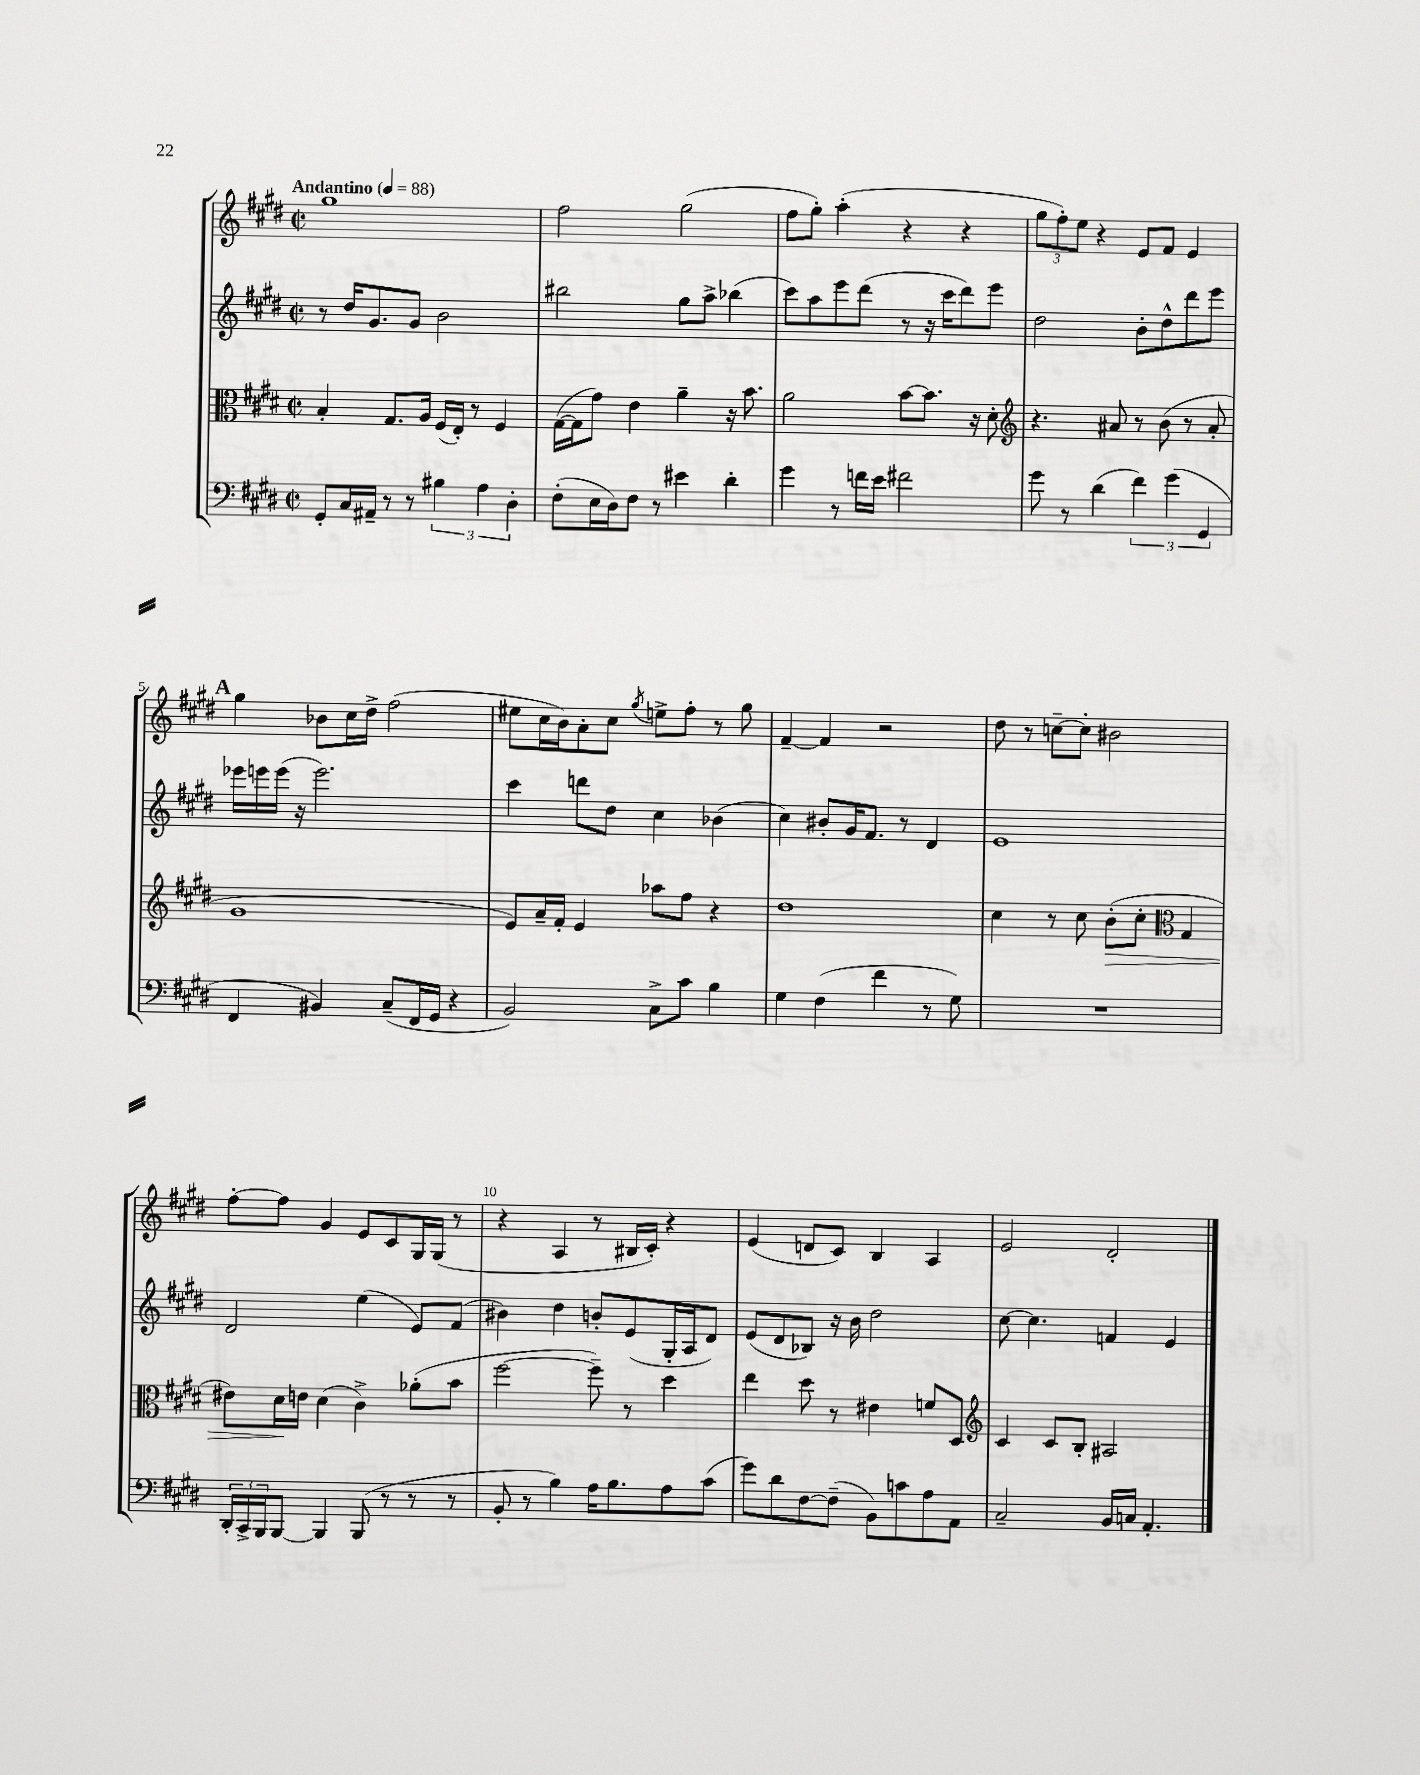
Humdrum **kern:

**kern	**kern	**kern	**kern
*staff4	*staff3	*staff2	*staff1
*clefF4	*clefC3	*clefG2	*clefG2
*k[f#c#g#d#]	*k[f#c#g#d#]	*k[f#c#g#d#]	*k[f#c#g#d#]
*M2/2	*M2/2	*M2/2	*M2/2
*met(c|)	*met(c|)	*met(c|)	*met(c|)
*MM88	*MM88	*MM88	*MM88
8GG#'	4B'	8r	1gg#
16C#	.	16dd#	.
16AA#~	.	8.g#	.
8r	8.G#	.	.
8r	.	8g#	.
.	16A	.	.
6B#	(16F#	2b	.
.	16E')	.	.
.	8r	.	.
6A	.	.	.
.	4F#	.	.
6D#'	.	.	.
=	=	=	=
(8F#'	([16G#	2bb#	2ff#
.	16G#]	.	.
16E	8g#)	.	.
16D#)	.	.	.
8F#	4e	.	.
8r	.	.	.
4e#	4a~	8gg#	(2gg#
.	.	8aa^	.
4d#'	16r	(4bb-	.
.	8.b	.	.
=	=	=	=
4g#	2a	8ccc#)	8ff#
.	.	8aa	8gg#')
8r	.	8eee	(4aa'
16f	.	(8ddd#	.
16e	.	.	.
2f#	[8b	8r	4r
.	8.b]	16r	.
.	.	16ccc#	.
.	.	8ddd#)	4r
.	16r	.	.
.	8d#'	8eee	.
=	=	=	=
*	*clefG2	*	*
8g#	4.r	2dd#	12gg#
.	.	.	12ff#')
8r	.	.	.
.	.	.	12ee
(4d#	.	.	4r
.	8a#	.	.
6f#)	8r	8b'	8e
.	(8b	8dd#^^	8f#
(6g#	.	.	.
.	8r	8ddd#	4e
6GG#	.	.	.
.	8a#'	8eee	.
=	=	=	=
4FF#	1g#	16eee-	4gg#
.	.	16eee	.
.	.	(16eee	.
.	.	16r	.
4BB#)	.	2.eee)	8b-
.	.	.	16cc#
.	.	.	16dd#^
(8C#~	.	.	(2ff#
16FF#	.	.	.
16GG#	.	.	.
4r	.	.	.
=	=	=	=
2BB)	8e)	4ccc#	8ee#
.	16a~	.	16cc#
.	16f#'	.	16b)
.	4e	8ddd	8a'
.	.	8dd#	8cc#
.	.	.	8qgg#
8C#^	8aa-	4cc#	8ee^
8c#	8ff#	.	8ff#'
4B	4r	(4b-	8r
.	.	.	8gg#
=	=	=	=
4G#	1dd#	4cc#)	[4f#~
(4F#	.	8b#'	4f#]
.	.	16g#	.
.	.	8.f#	.
4f#	.	.	2r
.	.	8r	.
8r	.	4d#	.
8G#)	.	.	.
=	=	=	=
1r	4cc#	1e	8dd#
.	.	.	8r
.	8r	.	[8cc~
.	8cc#	.	8cc']
.	(8b'	.	2b#
.	8cc#'	.	.
*	*clefC3	*	*
.	4G#	.	.
=	=	=	=
24DD#'	8e#)	2d#	[8ff#'
24CC#^	.	.	.
24BBB	.	.	.
[8BBB	16d#	.	8ff#]
.	16e	.	.
4BBB]	(4d#	.	4g#
(8BBB	4c#^)	(4ee	8e
8r	.	.	8c#
8r	(8a-'	8e)	16G#
.	.	.	(16G#
8r	8b	(8f#	8r
=	=	=	=
8BB'	[2ff#	4b#)	4r
8r	.	.	.
4B)	.	4dd#	4A
16A	8ff#~])	8b'	8r
8.B	.	.	.
.	8r	(8e	16B#
.	.	.	16c#')
8A	4dd#	16G#'	4r
.	.	16A	.
(8c#	.	8d#)	.
=	=	=	=
8g#)	4ee	(8e	(4e
8d#	.	8d#	.
[8F#	8dd#	8B-)	8d
(8F#~]	8r	16r	8c#)
.	.	16b	.
8BB)	4e#	2dd#	4B
8c	.	.	.
8A	8f	.	4A
8AA	8D#	.	.
=	=	=	=
*	*clefG2	*	*
2C#~	4c#	[8cc#	2e
.	.	4.cc#]	.
.	8c#	.	.
.	8B'	.	.
16BB	2A#	4f	2d#'
16C	.	.	.
4.AA'	.	.	.
.	.	4e	.
==	==	==	==
*-	*-	*-	*-
